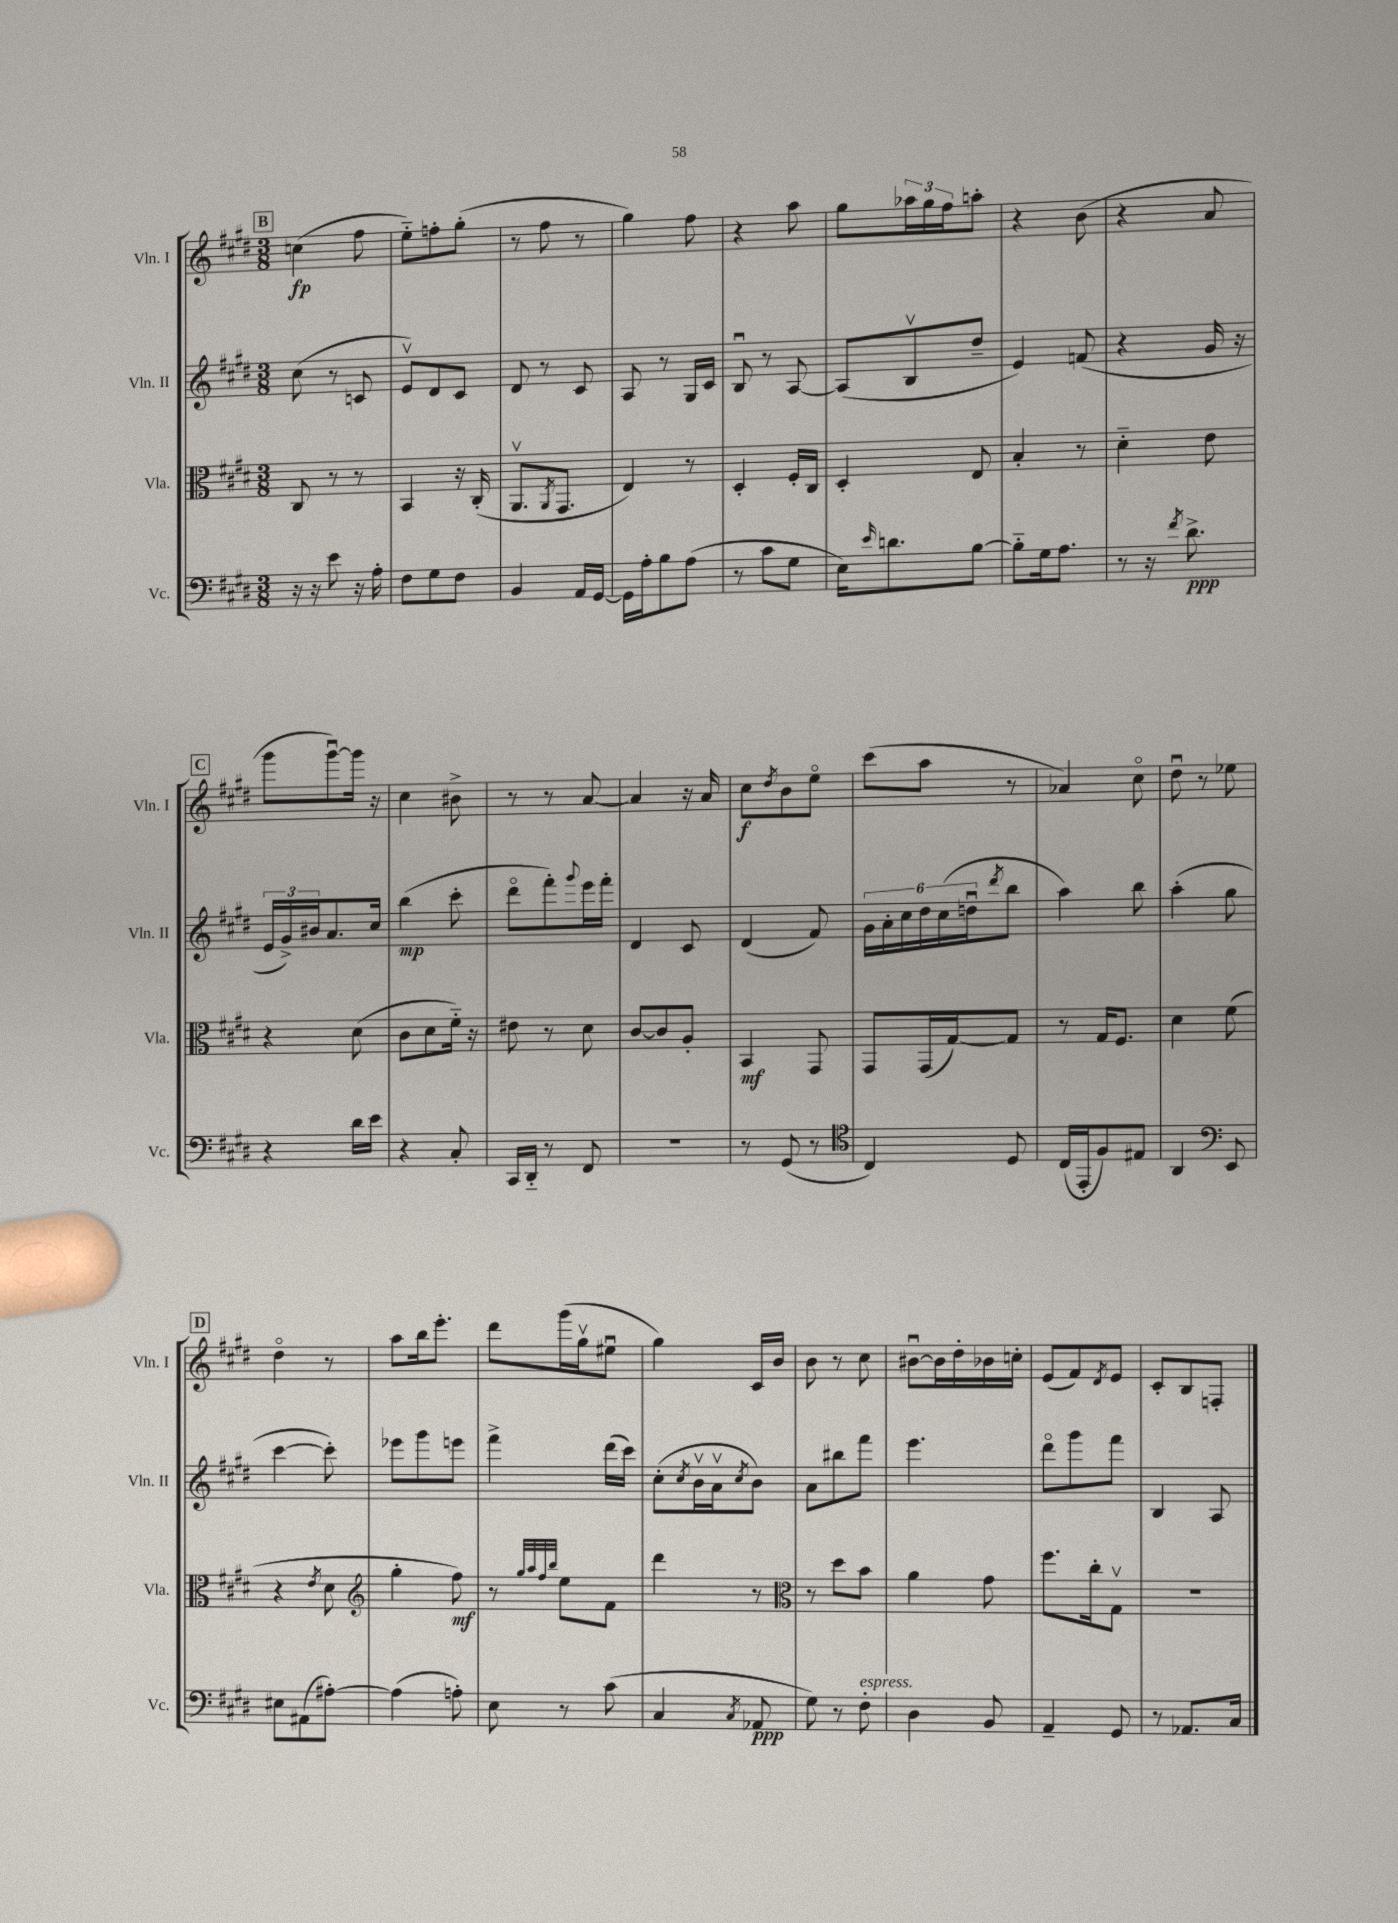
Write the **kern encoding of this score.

**kern	**kern	**kern	**kern
*staff4	*staff3	*staff2	*staff1
*clefF4	*clefC3	*clefG2	*clefG2
*k[f#c#g#d#]	*k[f#c#g#d#]	*k[f#c#g#d#]	*k[f#c#g#d#]
*M3/8	*M3/8	*M3/8	*M3/8
16r	8C#	(8cc#	(4cc
16r	.	.	.
8e	8r	8r	.
16r	8r	8c	8ff#
16A'	.	.	.
=	=	=	=
8F#	4BB	8ev)	8ee'~)
8G#	.	8d#	8ff'
8F#	16r	8c#	(8gg#'
.	(16C#'	.	.
=	=	=	=
4BB	8.AAv	8d#	8r
.	.	8r	8ff#
.	8qAA	.	.
.	8.GG#	.	.
16AA	.	8c#	8r
[16GG#	.	.	.
=	=	=	=
16GG#]	4E)	8A	4gg#)
16A'	.	.	.
8B	.	8r	.
(8A	8r	16G#	8ff#
.	.	16c#	.
=	=	=	=
8r	4D#'	8Bu	4r
8c#	.	8r	.
8G#	16F#'	[8A	8aa
.	16C#	.	.
=	=	=	=
16E)	4D#'	(8A]	8gg#
16qqe	.	.	.
8.d	.	.	.
.	.	8Bv	24aa-
.	.	.	24gg#
.	.	.	24ff#
[8B	8E	8dd#~	8aa'
=	=	=	=
8B'~]	4B'	4e)	4r
16G#	.	.	.
8.A	.	.	.
.	8r	(8f	(8b
=	=	=	=
8r	4d#'~	4r	4r
16r	.	.	.
8qf#	.	.	.
8.d#^	.	.	.
.	8e	16g#	8a
.	.	16r	.
=	=	=	=
4r	4r	24e	8ggg#
.	.	24g#^)	.
.	.	24b#	.
.	.	8.a	[8ggg#u)
16d#	(8d#	.	16ggg#]
16e	.	16cc#	16r
=	=	=	=
4r	8c#	(4bb	4cc#
.	8d#	.	.
8C#'	16f#'~)	8ccc#'	8b#^
.	16r	.	.
=	=	=	=
16CC#	8e#	8ddd#o	8r
16DD#'~	.	.	.
8r	8r	8fff#')	8r
.	.	8qqggg#	.
8FF#	8d#	16eee	[8a
.	.	16fff#'	.
=	=	=	=
4.r	[8c#	4d#	4a]
.	8c#]	.	.
.	8A'	8c#	16r
.	.	.	16a
=	=	=	=
8r	4BB	(4d#	8cc#
.	.	.	8qdd#
(8GG#	.	.	8b
8r	8GG#	8f#)	8eeo
=	=	=	=
*clefC4	*	*	*
4C#)	8GG#	24g#	(8ccc#
.	.	24a'	.
.	.	24cc#	.
.	(16GG#	24dd#	8aa
.	.	(24cc#	.
.	[16G#)	.	.
.	.	24ddu	.
.	.	8qddd#	.
8D#	8G#]	8bb	8r
=	=	=	=
(16C#	8r	4aa)	4a-)
16EE'	.	.	.
8F#)	16G#	.	.
.	8.F#	.	.
8E#	.	8bb	8cc#o
=	=	=	=
4AA	4d#	(4aa'	8dd#u
.	.	.	8r
*clefF4	*	*	*
8EE	(8f#	8gg#	8ee-
=	=	=	=
8E#	4r	[4ccc#	4dd#o
(8AA#	.	.	.
.	8qe	.	.
[8A#')	8d#	8ccc#'])	8r
=	=	=	=
*	*clefG2	*	*
(4A#]	4gg#'	8eee-	8aa
.	.	8ggg#	16bb
.	.	.	8.eee'
8A')	8ff#)	8eee	.
=	=	=	=
8E	8r	4fff#^	8ddd#
.	32qqgg#	.	.
.	32qqaa	.	.
.	32qqff#	.	.
.	32qqbb	.	.
8r	8ee	.	(16ggg#
.	.	.	16gg#v
(8c#	8f#	(16ddd#	8ee#u
.	.	16ccc#)	.
=	=	=	=
4C#	4ddd#	(8cc#'	4gg#)
.	.	8qcc#	.
.	.	16bv	.
.	.	16av	.
8qC#	.	8qcc#	.
8AA-	8r	8b)	16c#
.	.	.	16b
=	=	=	=
*	*clefC3	*	*
8G#)	8r	8a	8b
8r	8dd#	8bb#	8r
8F#'	8b	8fff#	8cc#
=	=	=	=
4D#	4a	4.eee	[8b#u
.	.	.	16b#]
.	.	.	16dd#'
8BB	8g#	.	16b-
.	.	.	16cc'
=	=	=	=
4AA~	8.ff#	8ddd#o	(8e
.	.	8ggg#	8f#)
.	16cc#'	.	.
.	.	.	8qd#
8GG#	8G#v	8fff#	8e
=	=	=	=
8r	4.r	4B	8c#'
8.AA-	.	.	8B
.	.	8A	8F'
16C#	.	.	.
==	==	==	==
*-	*-	*-	*-
